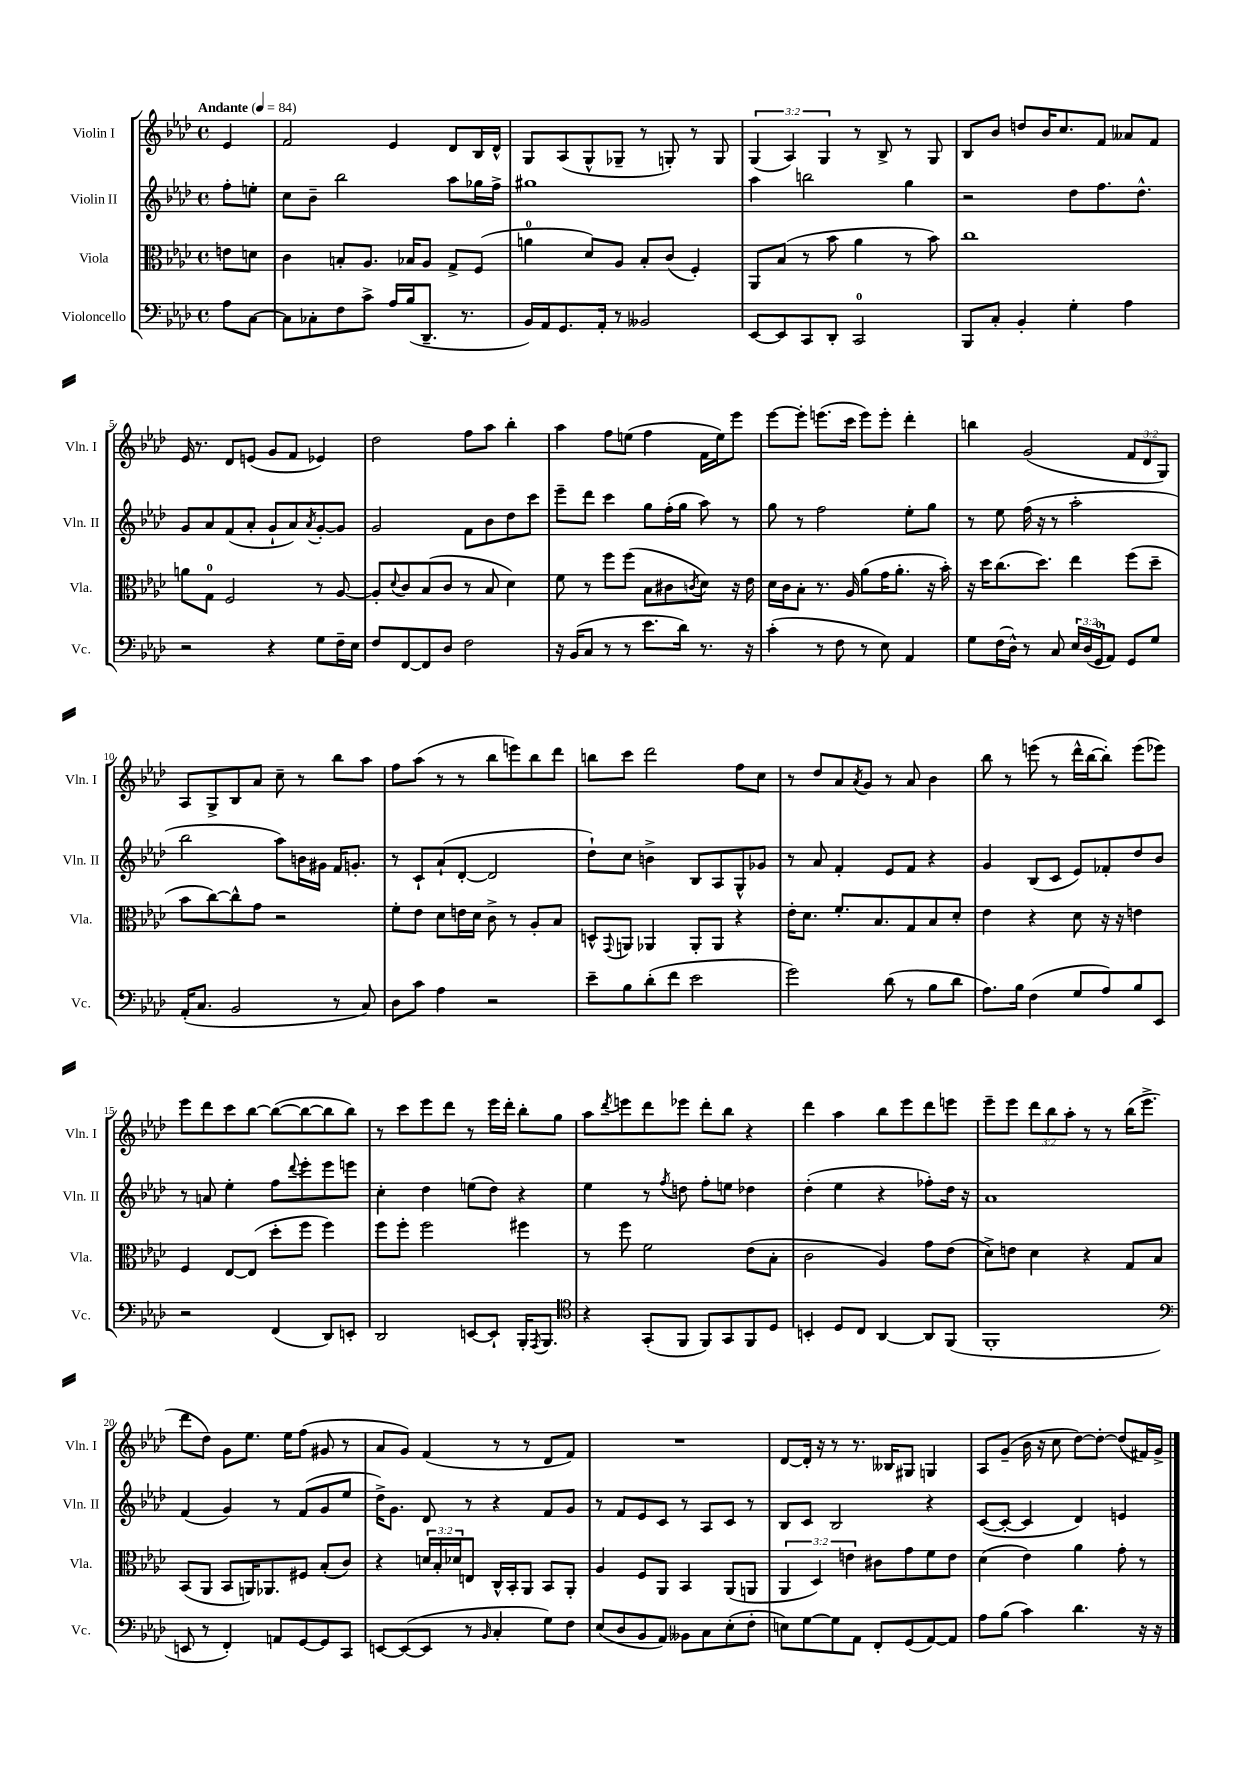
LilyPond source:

<<
\new StaffGroup <<
\new Staff = "s0" \with { instrumentName = "Violin I" shortInstrumentName = "Vln. I" } {
    \clef treble \key aes \major \defaultTimeSignature \time 4/4 \override Staff.TupletNumber.text = #tuplet-number::calc-fraction-text \partial 4 \tempo "Andante" 4 = 84
    ees'4 |
    f'2 ees'4 des'8 bes16 des'16-^ |
    g8 aes8( g8-^ ges8-- r8 g8-.) r8 g8 |
    \tuplet 3/2 { g4( aes4) g4 } r8 bes8-> r8 g8 |
    bes8 bes'8 d''8 bes'16 c''8. f'8 aeses'8 f'8 |
    ees'16 r8. des'8 e'8( g'8 f'8 ees'4) |
    des''2 f''8 aes''8 bes''4-. |
    aes''4 f''8 e''8( f''4 f'16 e''16) ees'''8 |
    ees'''8~ ees'''8-. e'''8.( c'''16 e'''8) e'''8-. des'''4-. |
    b''4 g'2( \tuplet 3/2 { f'8 des'8 g8) } |
    aes8 g8-> bes8 aes'8 c''8-- r8 bes''8 aes''8 |
    f''8 aes''8( r8 r8 bes''8 e'''8) bes''8 des'''8 |
    b''8 c'''8 des'''2 f''8 c''8 |
    r8 des''8 aes'8 \acciaccatura { aes'8 } g'8 r8 aes'8 bes'4 |
    bes''8 r8 e'''8( r8 des'''16-^ bes''16~ bes''8-.) e'''8( ees'''8) |
    ees'''8 des'''8 c'''8 bes''8~ bes''8~( bes''8~ bes''8 bes''8) |
    r8 c'''8 ees'''8 des'''8 r8 ees'''16 des'''16-. bes''8-. g''8 |
    aes''8 \acciaccatura { des'''8 } e'''8 des'''8 ees'''8 des'''8-. bes''8 r4 |
    des'''4 aes''4 bes''8 ees'''8 des'''8 e'''8 |
    ees'''8-- ees'''8 \tuplet 3/2 { des'''8 bes''8 aes''8-. } r8 r8 bes''16( ees'''8.-> |
    des'''8 des''8) g'8 ees''8. ees''16 f''8( gis'8 r8 |
    aes'8 g'8) f'4( r8 r8 des'8 f'8) |
    R1 |
    des'8~ des'16-. r16 r8 r8. beses16 gis8 g4 |
    aes8 g'8--( bes'16 r16 c''8 des''8~) des''8~-. des''8( fis'16) g'16-> \bar "|." |
}
\new Staff = "s1" \with { instrumentName = "Violin II" shortInstrumentName = "Vln. II" } {
    \clef treble \key aes \major \defaultTimeSignature \time 4/4 \partial 4
    f''8-. e''8-. |
    c''8 bes'8-- bes''2 aes''8 ges''16 f''16-> |
    gis''1 |
    aes''4 b''2 g''4 |
    r2 des''8 f''8. des''8.-^ |
    g'8 aes'8 f'8( aes'8-. g'8-! aes'8) \acciaccatura { aes'8 } g'8~-. g'8 |
    g'2 f'8 bes'8 des''8 c'''8 |
    ees'''8-- des'''8 c'''4 g''8 f''16-.( g''16 aes''8) r8 |
    g''8 r8 f''2 ees''8-. g''8 |
    r8 ees''8 f''16( r16 r8 aes''2-. |
    bes''2 aes''8) b'16 gis'16 f'16 g'8.-. |
    r8 c'8-! aes'8-!( des'8~-. des'2 |
    des''8-!) c''8 b'4-> bes8 aes8 g8-^ ges'8 |
    r8 aes'8 f'4-. ees'8 f'8 r4 |
    g'4 bes8( c'8 ees'8) fes'8-. des''8 bes'8 |
    r8 a'8 ees''4-. f''8 \appoggiatura { des'''8 } ees'''8-. ees'''8 e'''8 |
    c''4-. des''4 e''8( des''8) r4 |
    ees''4 r8 \acciaccatura { f''8 } d''8 f''8-. e''8 des''4 |
    des''4-.( ees''4 r4 fes''8-.) des''16 r16 |
    aes'1 |
    f'4( g'4) r8 f'8( g'8 ees''8 |
    des''16->) g'8. des'8 r8 r4 f'8 g'8 |
    r8 f'8 ees'8 c'8 r8 aes8 c'8 r8 |
    bes8 c'8 bes2 r4 |
    c'8~( c'8~-. c'4 des'4) e'4 \bar "|." |
}
\new Staff = "s2" \with { instrumentName = "Viola" shortInstrumentName = "Vla." } {
    \clef alto \key aes \major \defaultTimeSignature \time 4/4 \override Staff.TupletNumber.text = #tuplet-number::calc-fraction-text \partial 4
    e'8 d'8 |
    c'4 b8-. aes8. bes16 aes8 g8-> f8( |
    a'4-0 des'8) aes8 bes8-. c'8( f4-.) |
    aes,8 bes8( r8 bes'8 aes'4 r8 bes'8) |
    c''1 |
    a'8 g8-0 f2 r8 aes8~ |
    aes8-. \appoggiatura { des'8 } c'8 bes8( c'8 r8 bes8 des'4) |
    f'8 r8 f''8 f''8( bes8 cis'8 \acciaccatura { c'8 } des'8) r16 ees'16 |
    des'16 c'16 bes8-. r8. aes16 aes'8( g'16 aes'8.-. r16 bes'16-.) |
    r16 des''16 c''8.( des''8.) ees''4 f''8( des''8-- |
    bes'8 c''8~) c''8-^ g'8 r2 |
    f'8-. ees'8 des'8 e'16 des'16 c'8-> r8 aes8-. bes8 |
    d8-^ \appoggiatura { g,8 } a,8 aes,4 aes,8-. aes,8 r4 |
    ees'16-. des'8. f'8.-. bes8. g8 bes8 des'8-. |
    ees'4 r4 des'8 r16 r16 e'4 |
    f4 ees8~ ees8( des''8-. f''8 f''4) |
    f''8 f''8-. f''2 fis''4 |
    r8 f''8 f'2 ees'8( bes8-. |
    c'2 aes4) g'8 ees'8( |
    des'8->) e'8 des'4 r4 g8 bes8 |
    bes,8( aes,8 bes,8 a,16) aes,8. fis8 bes8-.( c'8) |
    r4 \tuplet 3/2 { d'16 bes16-. des'16 } e8 c16-^ bes,16-. aes,8 bes,8 aes,8-. |
    aes4 f8 aes,8 bes,4 aes,8( a,8 |
    \tuplet 3/2 { aes,4 des4) e'4 } cis'8 g'8 f'8 e'8 |
    des'4( ees'4) aes'4 g'8-. r8 \bar "|." |
}
\new Staff = "s3" \with { instrumentName = "Violoncello" shortInstrumentName = "Vc." } {
    \clef bass \key aes \major \defaultTimeSignature \time 4/4 \override Staff.TupletNumber.text = #tuplet-number::calc-fraction-text \partial 4
    aes8 c8~ |
    c8 ces8-. f8 c'8-> aes16 bes16( des,8.-- r8. |
    bes,16) aes,16 g,8. aes,16-. r8 beses,2 |
    ees,8~ ees,8 c,8 des,8-. c,2-0 |
    bes,,8 c8-. bes,4-. g4-. aes4 |
    r2 r4 g8 f16-- ees16 |
    f8 f,8~ f,8 des8 f2 |
    r16 bes,16( c8 r8 r8 ees'8. des'16) r8. r16 |
    c'4-.( r8 f8 r8 ees8) aes,4 |
    g8 f16( des16-^) r8 c8 \tuplet 3/2 { ees16 des16( g,16-0 } aes,8) g,8 g8 |
    aes,16-.( c8. bes,2 r8 c8) |
    des8 c'8 aes4 r2 |
    ees'8-- bes8 des'8-.( f'8 ees'2 |
    g'2) des'8( r8 bes8 des'8 |
    aes8.) bes16 f4( g8 aes8) bes8 ees,8 |
    r2 f,4( des,8) e,8-. |
    des,2 e,8~ e,8-! bes,,16-. \acciaccatura { aes,,8 } bes,,8. |
    \clef tenor r4 g,8-.( f,8 f,8) g,8 f,8 des8 |
    b,4-. des8 c8 aes,4~ aes,8 f,8( |
    f,1-. |
    \clef bass e,8 r8 f,4-.) a,8 g,8~ g,8 c,8 |
    e,8~ e,8~( e,8 r8 \grace { bes,16 } c4-. g8) f8 |
    ees8( des8 bes,8 aes,8) beses,8 c8 ees8-.( f8-. |
    e8) g8~ g8 aes,8 f,8-. g,8( aes,8~) aes,8 |
    aes8 bes8( c'4) des'4. r16 r16 \bar "|." |
}
>>
>>
